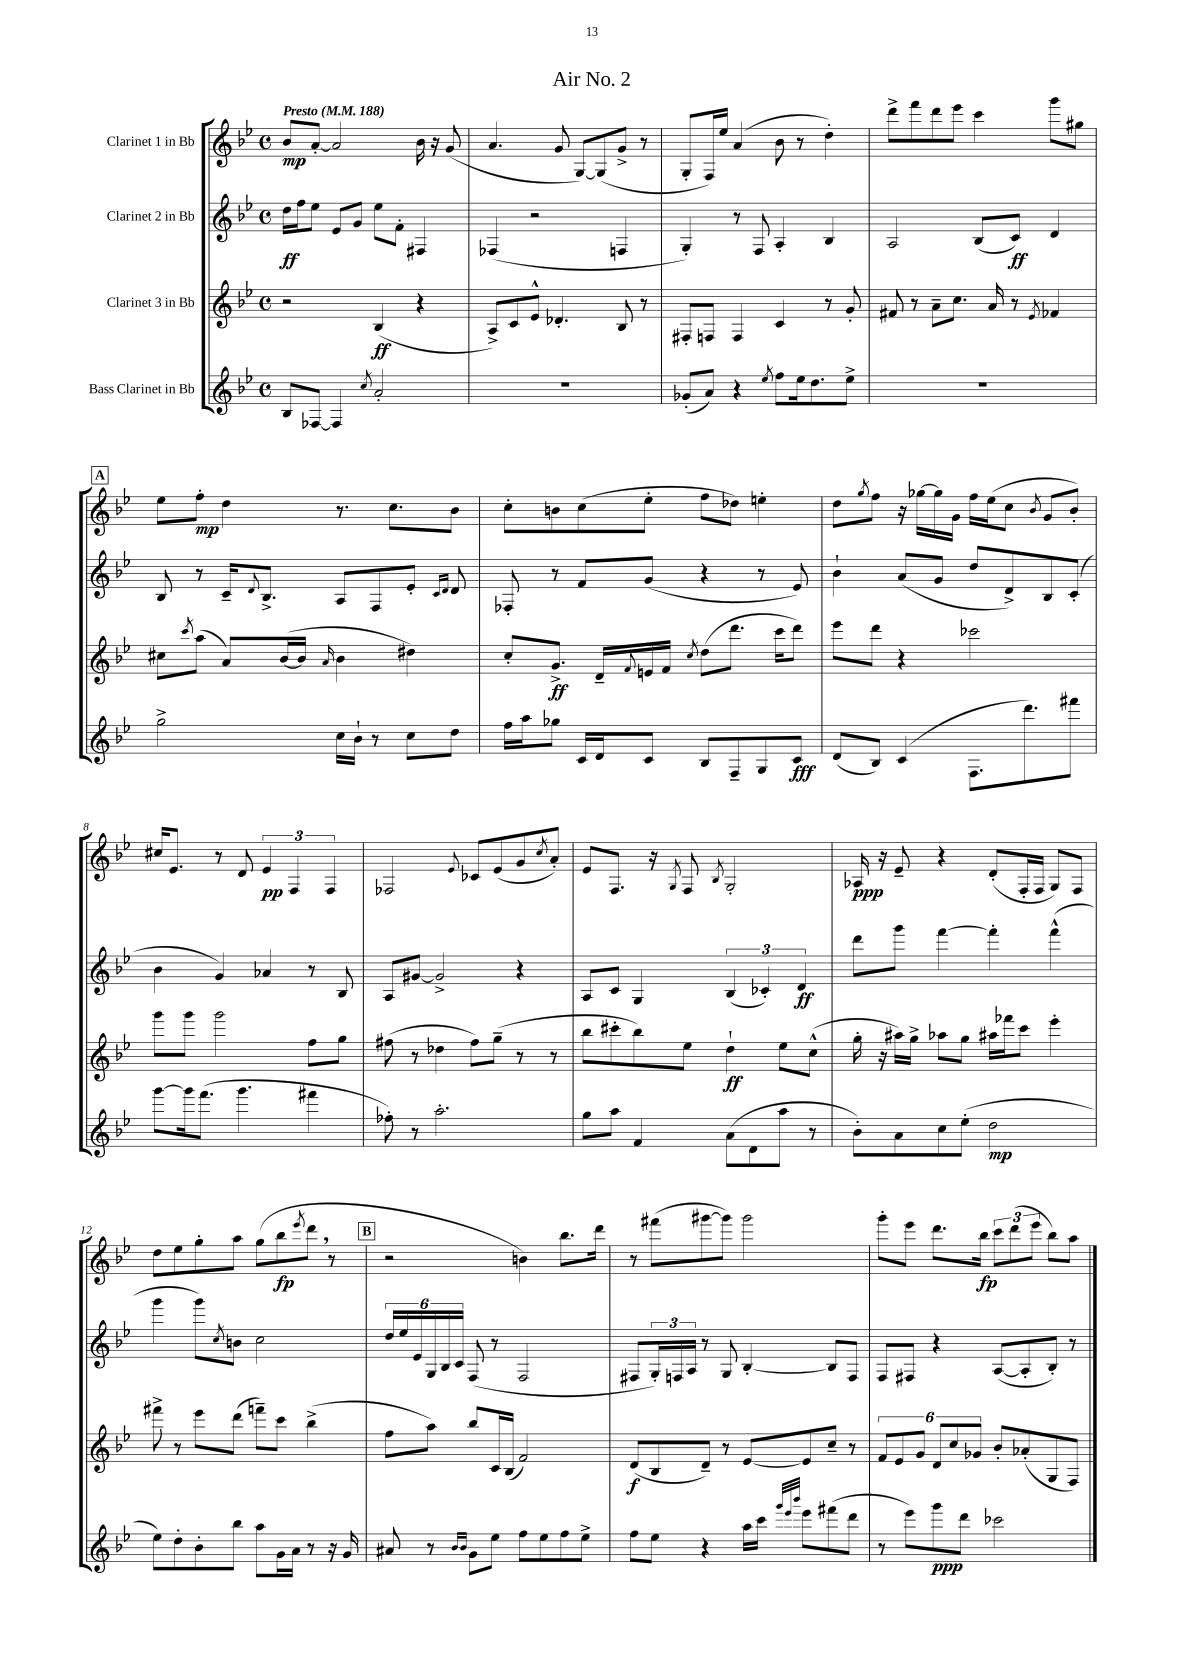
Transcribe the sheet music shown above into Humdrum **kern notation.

**kern	**dynam	**kern	**dynam	**kern	**dynam	**kern	**dynam
*part4	*part4	*part3	*part3	*part2	*part2	*part1	*part1
*staff4	*staff4	*staff3	*staff3	*staff2	*staff2	*staff1	*staff1
*I"Bass Clarinet in Bb	*	*I"Clarinet 3 in Bb	*	*I"Clarinet 2 in Bb	*	*I"Clarinet 1 in Bb	*
*clefG2	*	*clefG2	*	*clefG2	*	*clefG2	*
*k[b-e-]	*	*k[b-e-]	*	*k[b-e-]	*	*k[b-e-]	*
*M4/4	*	*M4/4	*	*M4/4	*	*M4/4	*
*met(c)	*	*met(c)	*	*met(c)	*	*met(c)	*
*MM188	*	*MM188	*	*MM188	*	*MM188	*
=1	=1	=1	=1	=1	=1	=1	=1
!	!	!	!	!	!	!LO:TX:a:B:t=Presto	!
8B-/L	.	2r	.	16dd\LL	ff	8b-/L	mp
.	.	.	.	16ff\J	.	.	.
[8F-X/J	.	.	.	8ee-\J	.	[8a'/J	.
4F-/]	.	.	.	8e-/L	.	2a/]	.
.	.	.	.	8g/J	.	.	.
8qcc/	.	.	.	.	.	.	.
2a'/	.	(4B-/	ff	8ee-\L	.	.	.
.	.	.	.	8f'\J	.	.	.
.	.	4r	.	4F#X/	.	16b-\	.
.	.	.	.	.	.	16r	.
.	.	.	.	.	.	(8g/	.
=2	=2	=2	=2	=2	=2	=2	=2
1r	.	8A^/L)	.	(4F-X/	.	4.a/	.
.	.	8c/	.	.	.	.	.
.	.	8e-^^/J	.	2r	.	.	.
.	.	4.d-X'/	.	.	.	8g/	.
.	.	.	.	.	.	[8G/L)	.
.	.	.	.	.	.	(8G/]	.
.	.	8B-/	.	4Fn/	.	8g^/J	.
.	.	8r	.	.	.	8r	.
=3	=3	=3	=3	=3	=3	=3	=3
(8g-X'/L	.	8F#X'/L	.	4G'/)	.	8G'/L	.
8a/J)	.	8Fn/J	.	.	.	16F/L)	.
.	.	.	.	.	.	16ee-/JJ	.
4r	.	4F/	.	8r	.	(4a/	.
.	.	.	.	8F/	.	.	.
8qee-/	.	.	.	.	.	.	.
8ff\L	.	4c/	.	4A'/	.	8b-\	.
16ee-\k	.	.	.	.	.	8r	.
8.dd\	.	.	.	.	.	.	.
.	.	8r	.	4B-/	.	4dd'\)	.
8ee-^\J	.	8g'/	.	.	.	.	.
=4	=4	=4	=4	=4	=4	=4	=4
1r	.	8f#X/	.	2A/	.	8ddd^\L	.
.	.	8r	.	.	.	8fff\	.
.	.	8a~\L	.	.	.	8ddd\	.
.	.	8.cc\J	.	.	.	8eee-\J	.
.	.	.	.	(8B-/L	.	4ccc\	.
.	.	16a/	.	.	.	.	.
.	.	8r	.	8c/J)	ff	.	.
.	.	8qe-/	.	.	.	.	.
.	.	4f-X/	.	4d/	.	8ggg\L	.
.	.	.	.	.	.	8gg#X\J	.
!!LO:LB:g=z
!!LO:REH:place=s1:t=A
=5	=5	=5	=5	=5	=5	=5	=5
2gg^\	.	8cc#X\L	.	8B-/	.	8ee-\L	.
.	.	8qccc/	.	.	.	.	.
.	.	(8aa\J	.	8r	.	8ff'\J	mp
.	.	8a/L)	.	16c~/KL	.	4dd\	.
.	.	.	.	8qqd/	.	.	.
.	.	.	.	8.B-^/J	.	.	.
.	.	([16b-/L	.	.	.	.	.
.	.	16b-/JJ]	.	.	.	.	.
.	.	16qqa/	.	.	.	.	.
16cc\LL	.	4b-\	.	8A/L	.	8.r	.
16b-`\JJ	.	.	.	.	.	.	.
8r	.	.	.	8F/	.	.	.
.	.	.	.	.	.	8.cc\L	.
8cc\L	.	4dd#X\)	.	8e-'/J	.	.	.
.	.	.	.	16qqc/LL	.	.	.
.	.	.	.	16qqd/JJ	.	.	.
8dd\J	.	.	.	8d/	.	8b-\J	.
=6	=6	=6	=6	=6	=6	=6	=6
16ff\LL	.	8cc'/L	.	8F-X'/	.	8cc'\L	.
16aa\J	.	.	.	.	.	.	.
8gg-X\J	.	8.g^/J	ff	8r	.	8bn\	.
16c/LL	.	.	.	8f/L	.	(8cc\	.
16d/J	.	16d~/LL	.	.	.	.	.
.	.	8qqf/	.	.	.	.	.
8c/J	.	16en/	.	(8g/J	.	8ee-'\J	.
.	.	16f/JJ	.	.	.	.	.
.	.	8qcc/	.	.	.	.	.
8B-/L	.	(8dd\L	.	4r	.	8ff\L	.
8F~/	.	8.ddd\J	.	.	.	8dd-X\J)	.
8G/	.	.	.	8r	.	4een'\	.
.	.	16ccc\KL	.	.	.	.	.
8c/J	fff	8ddd\J)	.	8e-/)	.	.	.
=7	=7	=7	=7	=7	=7	=7	=7
(8d/L	.	8eee-\L	.	4b-`\	.	8dd\L	.
.	.	.	.	.	.	8qgg/	.
8B-/J)	.	8ddd\J	.	.	.	8ff\J	.
(4c/	.	4r	.	(8a/L	.	16r	.
.	.	.	.	.	.	[16gg-X\LL	.
.	.	.	.	8g/J	.	16gg-\]	.
.	.	.	.	.	.	16g\JJ	.
8.F\L	.	2ccc-X\	.	8dd/L	.	16ff\LL	.
.	.	.	.	.	.	(16ee-\J	.
.	.	.	.	8d^/)	.	8cc\J	.
8.ddd\)	.	.	.	.	.	.	.
.	.	.	.	.	.	8qb-/	.
.	.	.	.	8B-/	.	8g/L	.
8fff#X\J	.	.	.	(8c'/J	.	8b-'/J)	.
!!LO:LB:g=z
=8	=8	=8	=8	=8	=8	=8	=8
[8ggg\L	.	8ggg\L	.	4b-\	.	16cc#X/KL	.
.	.	.	.	.	.	8.e-/J	.
16ggg\k]	.	8ggg\J	.	.	.	.	.
(8.fff\J	.	.	.	.	.	.	.
.	.	2ggg\	.	4g/)	.	8r	.
4.ggg\	.	.	.	.	.	8d/	.
.	.	.	.	4a-X/	.	6e-/	pp
.	.	.	.	.	.	6F/	.
4fff#X\	.	8ff\L	.	8r	.	.	.
.	.	.	.	.	.	6F/	.
.	.	8gg\J	.	8B-/	.	.	.
=9	=9	=9	=9	=9	=9	=9	=9
8ff-X'\)	.	(8ff#X\	.	8A/L	.	2F-X/	.
8r	.	8r	.	[8g#X/J	.	.	.
2.aa'\	.	4dd-X\	.	2g#^/]	.	.	.
.	.	.	.	.	.	8qqe-/	.
.	.	8ff#\L)	.	.	.	8c-X/L	.
.	.	(8gg~\J	.	.	.	(8e-/	.
.	.	8r	.	4r	.	8g/	.
.	.	.	.	.	.	8qcc/	.
.	.	8r	.	.	.	8a'/J)	.
=10	=10	=10	=10	=10	=10	=10	=10
8gg\L	.	8bb-\L	.	8A/L	.	8e-/L	.
8aa\J	.	8ccc#X'\	.	8c/J	.	8.F/J	.
4f/	.	8bb-\)	.	4G/	.	.	.
.	.	.	.	.	.	16r	.
.	.	.	.	.	.	8qG/	.
.	.	8ee-\J	.	.	.	8F/	.
.	.	.	.	.	.	8qB-/	.
(8a\L	.	4dd`\	ff	(6B-/	.	2G'/	.
8d\	.	.	.	.	.	.	.
.	.	.	.	6c-X'/)	.	.	.
8aa\J	.	8ee-\L	.	.	.	.	.
.	.	.	.	6d/	ff	.	.
8r	.	(8cc^^\J	.	.	.	.	.
=11	=11	=11	=11	=11	=11	=11	=11
8b-'\L)	.	16gg'\	.	8ddd\L	.	16A-X/	ppp
.	.	16r	.	.	.	16r	.
8a\	.	16aa#X\LL)	.	8ggg\J	.	8e-~/	.
.	.	16gg^\JJ	.	.	.	.	.
8cc\	.	8aa-X\L	.	[4fff\	.	4r	.
(8ee-'\J	.	8gg\J	.	.	.	.	.
2dd\	mp	16aa#X\LL	.	4fff'\]	.	(8d'/L	.
.	.	16fff-X\J	.	.	.	.	.
.	.	8ccc\J	.	.	.	16F'/L	.
.	.	.	.	.	.	16F/JJ	.
.	.	4eee-'\	.	(4fff^^\	.	8G/L)	.
.	.	.	.	.	.	8F/J	.
!!LO:LB:g=z
=12	=12	=12	=12	=12	=12	=12	=12
8ee-\L)	.	8fff#X^\	.	4ggg\	.	8dd\L	.
8dd'\	.	8r	.	.	.	8ee-\	.
8b-'\	.	8eee-\L	.	8ggg\L)	.	8gg'\	.
.	.	.	.	8qcc/	.	.	.
8bb-\J	.	(8ddd\J	.	8bn\J	.	8aa\J	.
8aa\L	.	8fffn~\L)	.	2cc\	.	(8gg\L	.
16g\L	.	8ccc\J	.	.	.	8bb-\	fp
16a\JJ	.	.	.	.	.	.	.
.	.	.	.	.	.	8qeee-/	.
8r	.	(4bb-^\	.	.	.	8ddd,\J	.
16r	.	.	.	.	.	8r	.
16g/	.	.	.	.	.	.	.
!!LO:REH:place=s1:t=B
=13	=13	=13	=13	=13	=13	=13	=13
8a#X/	.	8ff\L	.	24dd/LL	.	2r	.
.	.	.	.	24ee-/	.	.	.
.	.	.	.	24e-/	.	.	.
8r	.	8aa\J)	.	24G/	.	.	.
.	.	.	.	24B-/	.	.	.
.	.	.	.	24c/JJ	.	.	.
16qqb-/LL	.	.	.	.	.	.	.
16qqb-/JJ	.	.	.	.	.	.	.
8g\L	.	8bb-/L	.	(8F/	.	.	.
8ee-\J	.	16c/L	.	8r	.	.	.
.	.	(16B-/JJ	.	.	.	.	.
8ff\L	.	2f/)	.	2F/	.	4bn\)	.
8ee-\	.	.	.	.	.	.	.
8ff\	.	.	.	.	.	8.bb-\L	.
8ee-^\J	.	.	.	.	.	.	.
.	.	.	.	.	.	16ddd\Jk	.
=14	=14	=14	=14	=14	=14	=14	=14
8ff\L	.	(8d/L	f	8F#X/L	.	8r	.
8ee-\J	.	8B-/	.	24G'/L)	.	(8fff#X\L	.
.	.	.	.	24Fn/	.	.	.
.	.	.	.	24A/JJ	.	.	.
4r	.	8d~/J)	.	8r	.	[8ggg#X\	.
.	.	8r	.	8G/	.	8ggg#\J])	.
16aa\LL	.	[8e-/L	.	[4B-'/	.	2ggg#\	.
16ccc\JJ	.	.	.	.	.	.	.
32qqggg/LLL	.	.	.	.	.	.	.
32qqeee-/	.	.	.	.	.	.	.
32qqbbb-/JJJ	.	.	.	.	.	.	.
8eee-\L	.	8e-/]	.	.	.	.	.
(8fff#X\	.	8cc~/J	.	8B-/L]	.	.	.
8ddd\J	.	8r	.	8F/J	.	.	.
=15	=15	=15	=15	=15	=15	=15	=15
8r	.	12f/L	.	8F/L	.	8ggg'\L	.
.	.	12e-/	.	.	.	.	.
8eee-\L)	.	.	.	8F#X/J	.	8eee-\J	.
.	.	12g/J	.	.	.	.	.
8ggg\	ppp	12d/L	.	4r	.	8.ddd\L	.
.	.	12cc/	.	.	.	.	.
8ddd\J	.	.	.	.	.	.	.
.	.	12g-X/J	.	.	.	.	.
.	.	.	.	.	.	16bb-\Jk	fp
2ccc-X\	.	8b-'/L	.	([8A/L	.	12ccc\L	.
.	.	.	.	.	.	(12ddd\	.
.	.	(8a-X'/	.	8A'/]	.	.	.
.	.	.	.	.	.	12eee-\J	.
.	.	8G/	.	8B-'/J)	.	8bb-\L)	.
.	.	8F/J)	.	8r	.	8aa\J	.
==	==	==	==	==	==	==	==
*-	*-	*-	*-	*-	*-	*-	*-
